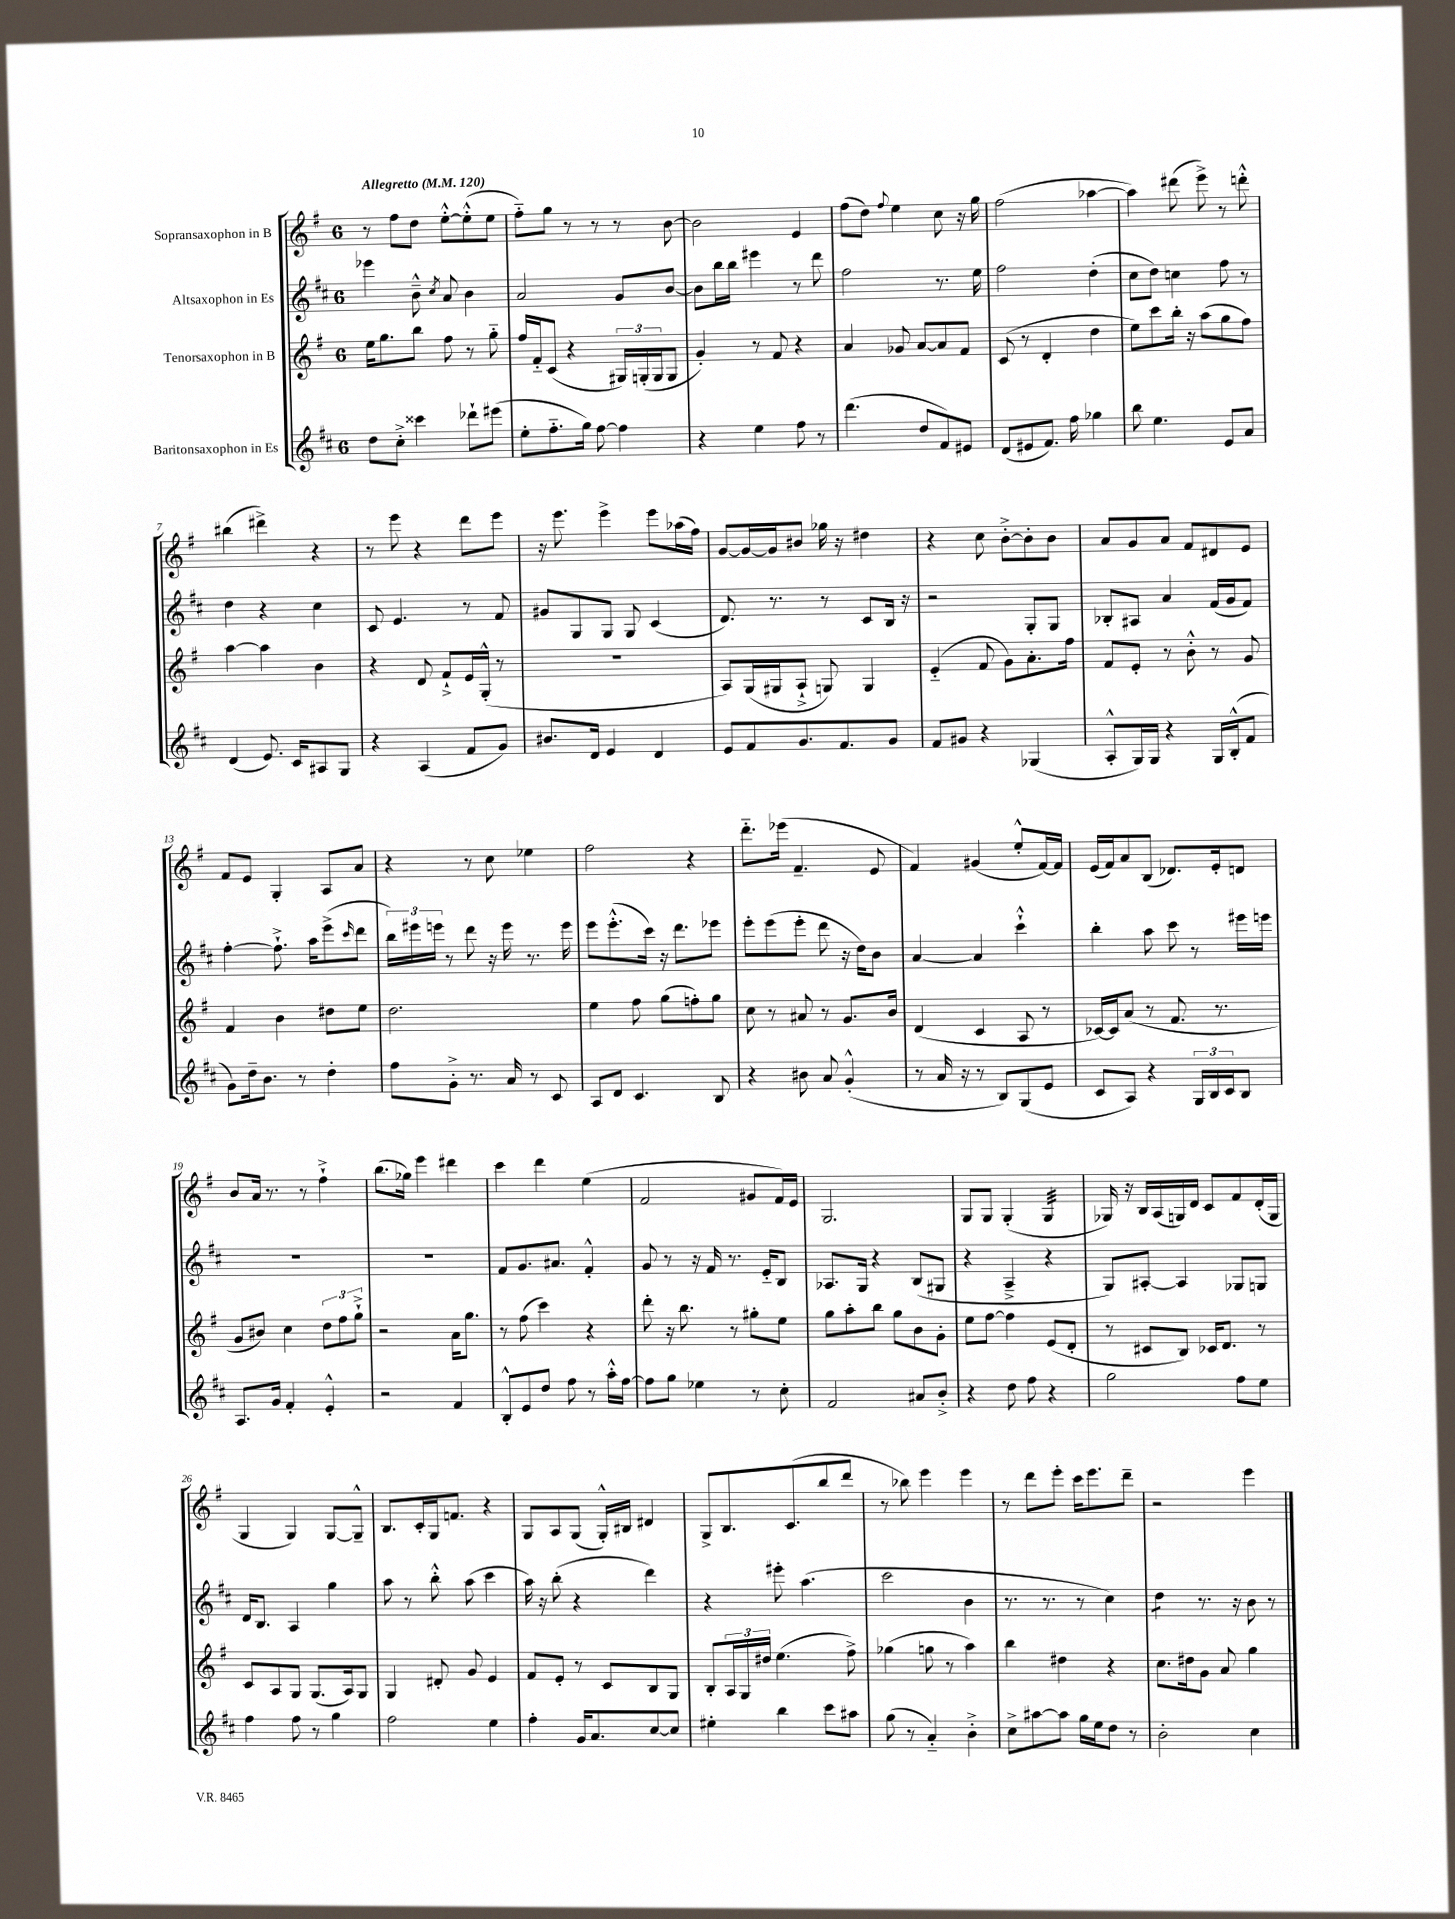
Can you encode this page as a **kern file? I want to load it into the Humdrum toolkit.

**kern	**kern	**kern	**kern
*staff4	*staff3	*staff2	*staff1
*clefG2	*clefG2	*clefG2	*clefG2
*k[f#c#]	*k[f#]	*k[f#c#]	*k[f#]
*M6/8	*M6/8	*M6/8	*M6/8
*MM120	*MM120	*MM120	*MM120
8dd	16ee	4eee-	8r
.	8.gg	.	.
8cc#'^	.	.	8ff#
4ccc##	8bb	8b~^^	8dd
.	.	8qcc#	.
.	8ff#	8a	[8ee'^^
8ddd-`	8r	4b	(8ee'^^]
(8eee#	8gg'~	.	8ee
=	=	=	=
8ee'	16ff#	2a	8ff#'~)
.	16f#'~	.	.
8.ff#'~	(8c	.	8gg
.	4r	.	8r
16gg)	.	.	.
[8ff#	.	.	8r
4ff#]	24G#)	8g	8r
.	(24G'	.	.
.	24G	.	.
.	8G	[8b	[8b
=	=	=	=
4r	4g')	8b]	2b]
.	.	16bb	.
.	.	16bb	.
4ee	8r	4eee#	.
.	8f#	.	.
8ff#	4r	8r	4e
8r	.	8ddd	.
=	=	=	=
(4.ddd	4a	2ff#	(8ff#
.	.	.	8dd)
.	.	.	8qqff#
.	8g-	.	4ee
8dd	[8a	.	.
8f#)	8a]	8.r	8cc
8e#	8f#	.	16r
.	.	16ee	16gg
=	=	=	=
(8d	(8c	2ff#	(2ff#
8e#	8r	.	.
8.f#)	4d'	.	.
16ff#	.	.	.
4gg-	4dd	(4dd'	[4aa-
=	=	=	=
8bb	8ee)	8cc#	4aa-])
4.ee	8ccc	8dd)	.
.	16bb'	4cc	(8ddd#
.	16r	.	.
.	(8aa	.	8eee^)
8e	8gg	8ff#	8r
8a	8ff#)	8r	8ddd'^^
=	=	=	=
(4d	[4aa	4dd	(4bb#
8.e)	4aa]	4r	4ddd#^)
16c#	.	.	.
8A#	4b	4cc#	4r
8G	.	.	.
=	=	=	=
4r	4r	8c#	8r
.	.	4.e	8eee
(4A	8d	.	4r
.	8f#`^	.	.
8f#	16e	8r	8ddd
.	(16G'^^	.	.
8g)	8r	8f#	8eee
=	=	=	=
8.b#	2.r	8g#	16r
.	.	.	8.eee
.	.	8G	.
16d	.	.	.
4e	.	8G	4eee^
.	.	8G	.
4d	.	(4c#	8eee
.	.	.	(16aa-
.	.	.	16ff#)
=	=	=	=
8e	8A)	8.d)	[8g
8f#	(16G	.	16g_
.	16G#	8.r	16g]
8.g	8A`^	.	8b#
.	8G)	8r	16gg-
8.f#	.	.	16r
.	4G	8c#	4dd#
8g	.	16B	.
.	.	16r	.
=	=	=	=
8f#	(4e'~	2r	4r
8g#	.	.	.
4r	8f#	.	8cc
.	8g)	.	[8b'^
(4G-	8.a'	8G'	8b']
.	.	8G	8b
.	16ff#	.	.
=	=	=	=
8A'^^	8f#	8B-'	8a
16G)	8e'	8A#	8g
16G	.	.	.
4r	8r	4a	8a
.	8b'^^	.	8f#
16G	8r	(16f#	8d#
(16B'^^	.	16g	.
8f#	8g	8f#)	8e
=	=	=	=
8g)	4f#	[4ff#'	8f#
16dd~	.	.	8e
8.b	.	.	.
.	4b	8.ff#`^]	4G'
8r	.	.	.
.	.	16aa	.
4dd'	8dd#	(8eee^	8A
.	.	16qqccc#	.
.	8ee	8ddd	8a
=	=	=	=
8ff#	2.dd	24bb)	4r
.	.	24eee#	.
.	.	24eee	.
8g'^	.	8r	.
8.r	.	8ddd	8r
.	.	16r	8cc
16a	.	16eee	.
8r	.	8.r	4ee-
8c#	.	.	.
.	.	16eee	.
=	=	=	=
8A	4ee	8eee	2ff#
8d	.	(8.eee'^^	.
4.c#	8ff#	.	.
.	.	16ccc#)	.
.	(8gg	16r	.
.	.	8.ddd	.
.	8ff')	.	4r
8B	8gg	8eee-	.
=	=	=	=
4r	8cc	8eee'	8.ddd'~
.	8r	(8eee	.
.	.	.	(16eee-
8b#	8a#	8eee'	4.f#~
8a	8r	8ddd	.
(4g'^^	8.g	16r	.
.	.	16dd)	.
.	.	8b	8e
.	16b	.	.
=	=	=	=
8r	(4d	[4a	4f#)
16a	.	.	.
16r	.	.	.
8r	4c	4a]	(4g#
8B)	.	.	.
(8G	8A	4ccc#`^^	8ee'^^
8e	8r	.	[16f#)
.	.	.	16f#]
=	=	=	=
8c#	[16c-)	4bb'	(16e
.	16c-]	.	16f#)
8A)	(8a	.	8a
4r	8r	8aa	(8B
.	8.f#	8ccc#	8.d-)
24G	.	8r	.
24B	.	.	.
.	8.r	.	16e'
24c#	.	.	.
8B	.	16eee#	8d
.	.	16eee	.
=	=	=	=
8.A	8g	2.r	8b
.	8b#)	.	16a
16g	.	.	8.r
4f#'	4cc	.	.
.	.	.	8r
4e'^^	12dd	.	4ff#`^
.	12ff#	.	.
.	12gg`^	.	.
=	=	=	=
2r	2r	2.r	(8.bb
.	.	.	16gg-)
.	.	.	4eee
4f#	16a	.	4ddd#
.	8.gg	.	.
=	=	=	=
8B'^^	8r	8f#	4ccc
8e	(8ff#	8.g	.
8dd	4ccc)	.	4ddd
.	.	8.a#	.
8ff#	.	.	.
8r	4r	4f#'^^	(4ee
16aa'^^	.	.	.
[16ff#	.	.	.
=	=	=	=
8ff#]	8ddd'	8g	2f#
8gg	16r	8r	.
.	8.bb	.	.
4ee-	.	16r	.
.	.	16f#	.
.	8r	8.r	.
8r	8gg#'	.	8g#
.	.	16e'~	.
8cc#'	8ee	8B	16f#)
.	.	.	16e
=	=	=	=
2f#	8gg	8.A-	2.G
.	8aa'	.	.
.	.	16G	.
.	8bb	4r	.
.	8gg	.	.
8a#	8b	(8B	.
8b'^	8g'	8G#	.
=	=	=	=
4r	8ee	4r	8G
.	[8ff#	.	8G
8dd	4ff#]	4A~^	(4G'
8ff#	.	.	.
4r	(8e	4r	4G
.	8d'	.	.
=	=	=	=
2gg	8r	8G)	16G-)
.	.	.	16r
.	8c#	[8A#'	16B
.	.	.	(16A
.	8B)	4A#]	16G)
.	.	.	16d
.	16c-	.	8c
.	8.d	.	.
8ff#	.	8G-	8f#
8ee	8r	8G	(16d'
.	.	.	16G
=	=	=	=
4ff#	8c	16d	4G
.	.	8.B	.
.	8A	.	.
8ff#	8G	4A	4G)
8r	(8.G	.	.
4gg	.	4gg	[8G
.	16A)	.	.
.	8G	.	8G~^^]
=	=	=	=
2ff#	4G	8aa	8.B
.	.	8r	.
.	.	.	16c'
.	8d#'	8bb'^^	16G
.	.	.	8.f
.	8g	(8aa	.
4ee	4e	4ccc#	4r
=	=	=	=
4ff#'	8f#	16aa)	8G
.	.	16r	.
.	8e'	(8bb'	8A
16g	8r	4r	(8G
8.a	.	.	.
.	8c	.	16G'^^)
.	.	.	16B#
[8cc#	8B	4ddd)	4d#
8cc#]	8G	.	.
=	=	=	=
4ee#'	8B'	4r	8G^
.	24A	.	8.B
.	24G	.	.
.	24dd#	.	.
4bb	(4.ee	8eee#'	.
.	.	.	(8.c
.	.	(4.aa	.
8ccc#	.	.	8bb
8aa#	8ff#^)	.	8ddd
=	=	=	=
(8gg	(4gg-	2ccc#	8r
8r	.	.	8bb-)
4a'~)	8gg	.	4eee
.	8r	.	.
4b'^	4aa)	4b	4eee
=	=	=	=
8cc#^	4bb	8.r	8r
[8aa#	.	.	8ddd
.	.	8.r	.
8aa#]	4dd#	.	8eee'
16gg	.	8r	16ccc
16ee	.	.	8.eee
8dd	4r	4cc#)	.
8r	.	.	8ddd~
=	=	=	=
2b'	8.cc	4dd	2r
.	16dd#	.	.
.	8g	8.r	.
.	8a	.	.
.	.	16r	.
4cc#	4gg	8b	4eee
.	.	8r	.
==	==	==	==
*-	*-	*-	*-
